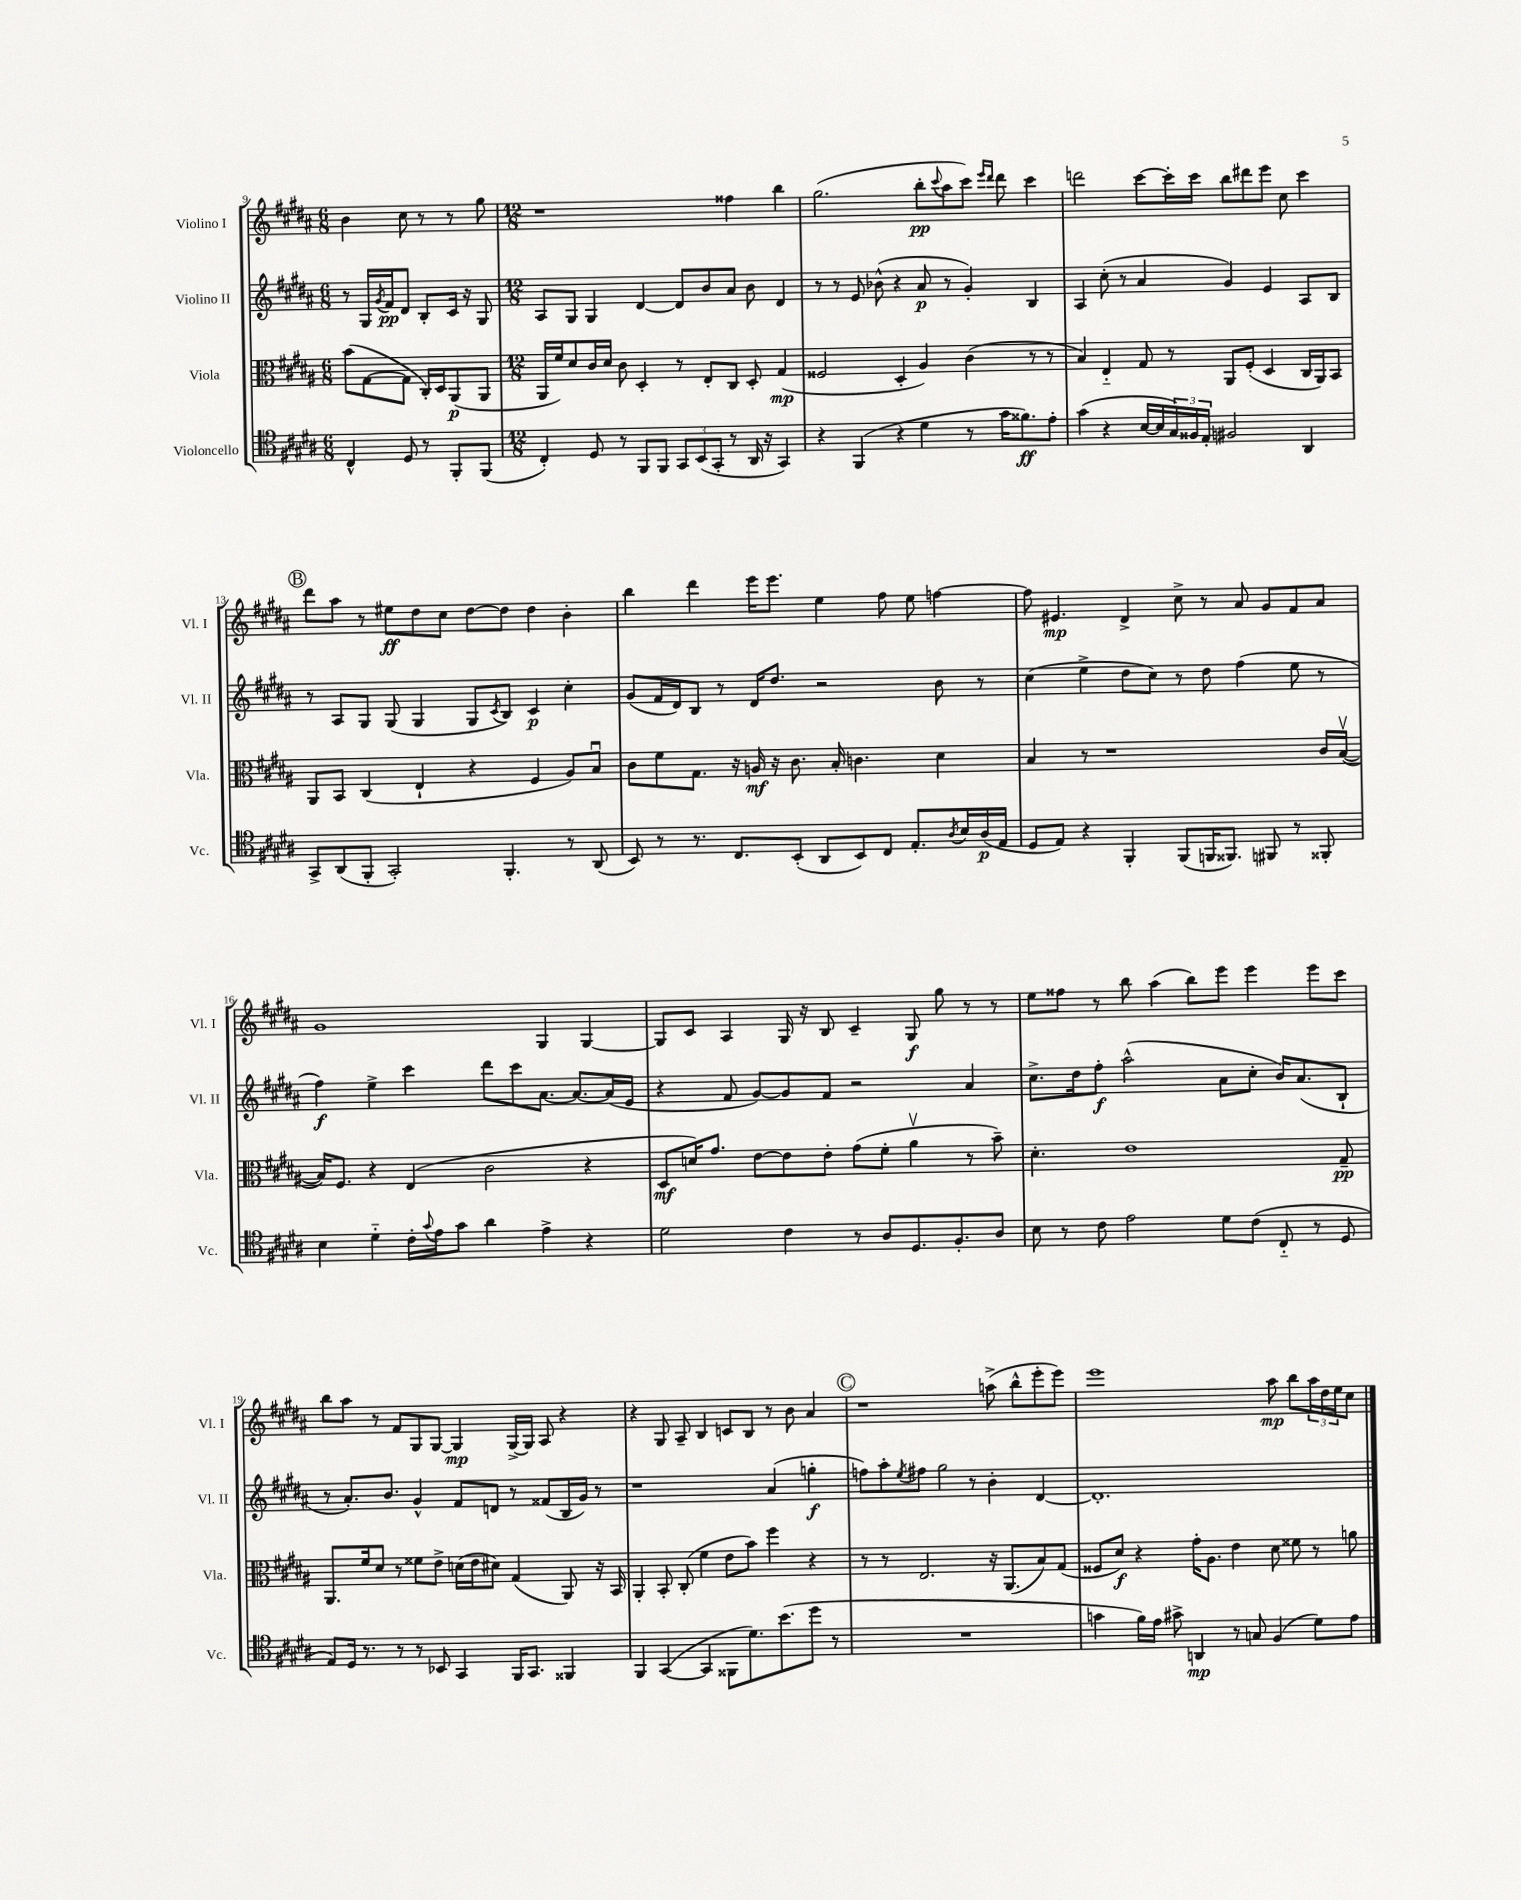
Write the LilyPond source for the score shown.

<<
\new StaffGroup <<
\new Staff = "s0" \with { instrumentName = "Violino I" shortInstrumentName = "Vl. I" } {
    \clef treble \key b \major \numericTimeSignature \time 6/8
    b'4 cis''8 r8 r8 gis''8 |
    \numericTimeSignature \time 12/8 r1 fisis''4 b''4 |
    gis''2.( b''8-.\pp \appoggiatura { cis'''8 } ais''8 cis'''8) \grace { e'''16 dis'''16 } dis'''8 cis'''4 |
    d'''2 cis'''8~ cis'''16-. cis'''16 b''8 dis'''8 e'''8 cis''8 cis'''4 |
    \mark \markup { \circle "B" } dis'''8 ais''8 r8 eis''8\ff dis''8 cis''8 dis''8~ dis''8 dis''4 b'4-. |
    b''4 dis'''4 e'''16 e'''8. e''4 fis''8 e''8 f''4~ |
    f''8 eis'4.\mp dis'4-> cis''8-> r8 ais'8 gis'8 fis'8 ais'8 |
    gis'1 gis4 gis4~ |
    gis8 cis'8 ais4 gis16 r16 b8 cis'4-- gis8\f gis''8 r8 r8 |
    e''8 fisis''8 r8 b''8 ais''4( b''8) e'''8 e'''4 e'''8 cis'''8 |
    b''8 ais''8 r8 fis'8 gis8 gis8~ gis4\mp gis16~-> gis16 ais8 r4 |
    r4 gis8 ais8-- b4 c'8 b8 r8 b'8 ais'4 |
    \mark \markup { \circle "C" } r1 a''8->( b''8-^ e'''8-. e'''8) |
    e'''1 ais''8\mp b''8 \tuplet 3/2 { ais''16 dis''16 e''16 } cis''8 \bar "|." |
}
\new Staff = "s1" \with { instrumentName = "Violino II" shortInstrumentName = "Vl. II" } {
    \clef treble \key b \major \numericTimeSignature \time 6/8
    r8 gis16 \acciaccatura { gis'8 } fis'16\pp dis'8 b8-. cis'16 r16 gis8 |
    \numericTimeSignature \time 12/8 ais8 gis8 gis4 dis'4~ dis'8 b'8 ais'8 b'8 dis'4 |
    r8 r8 e'8 bes'8-^( r4 ais'8\p r8 gis'4-.) b4 |
    ais4 cis''8-.( r8 ais'4 gis'4) e'4 ais8 b8 |
    \mark \markup { \circle "B" } r8 ais8 gis8 gis8( gis4 gis8 \acciaccatura { cis'8 } b8) cis'4\p cis''4-. |
    gis'8( fis'16 dis'16) b8 r8 dis'16 dis''8. r2 b'8 r8 |
    cis''4( e''4-> dis''8 cis''8) r8 dis''8 fis''4( e''8 r8 |
    fis''4\f) e''4-> cis'''4 dis'''8 cis'''8 ais'8.~ ais'8.~ ais'16( e'16 |
    r4 fis'8 gis'8~) gis'8 fis'8 r2 ais'4 |
    cis''8.-> dis''16 fis''8-.\f ais''2-^( ais'8 cis''8-. b'16) ais'8.( b8-! |
    r8 ais'8.-.) b'8. gis'4-^ fis'8 d'8 r8 fisis'8( b16 gis'16) r8 |
    r1 ais'4( g''4-.\f |
    \mark \markup { \circle "C" } f''8) ais''8-. \acciaccatura { e''8 } fis''8 gis''2 r8 b'4-. dis'4~ |
    dis'1.-. \bar "|." |
}
\new Staff = "s2" \with { instrumentName = "Viola" shortInstrumentName = "Vla." } {
    \clef alto \key b \major \numericTimeSignature \time 6/8
    b'8( gis8~ gis8 cis16-.) dis16 ais,8\p( ais,8 |
    \numericTimeSignature \time 12/8 ais,16 fis'16) dis'8 cis'16 dis'16 cis'8 dis4-. r8 e8-. cis8 dis8-. gis4\mp( |
    fisis2 dis4-. ais4) cis'4( r8 r8 |
    b4) e4-_ gis8 r8 ais,8 fis8-.( dis4 cis16 ais,16) b,8 |
    \mark \markup { \circle "B" } ais,8 b,8 cis4( e4-! r4 fis4 ais8) b8\downbow |
    cis'8 fis'8 gis8. r16 a16\mf r16 cis'8. b16-. c'4. dis'4 |
    b4 r8 r1 cis'16 b16~\upbow( |
    b16) fis8. r4 e4( cis'2 r4 |
    dis8\mf d'16) gis'8. e'8~ e'8 e'8-. gis'8( fis'8-. ais'4\upbow r8 b'8--) |
    dis'4.-. e'1 gis8--\pp |
    ais,8. fis'16 dis'8 r8 fisis'8 e'8-> d'16( e'16 dis'8) gis4( ais,8) r16 b,16 |
    ais,4-. b,8-. cis8-.( fis'4 e'8 b'8) fis''4 r4 |
    \mark \markup { \circle "C" } r8 r8 e2. r16 ais,8.( b8) gis8( |
    fisis8 dis'8\f) r4 gis'16-. ais8. e'4 dis'8 fisis'8 r8 a'8 \bar "|." |
}
\new Staff = "s3" \with { instrumentName = "Violoncello" shortInstrumentName = "Vc." } {
    \clef tenor \key b \major \numericTimeSignature \time 6/8
    cis4-^ dis8 r8 fis,8-. fis,8( |
    \numericTimeSignature \time 12/8 cis4-.) dis8 r8 fis,8 fis,8 \tuplet 3/2 { gis,8 b,8( gis,8-. } r8 ais,16 r16 gis,4) |
    r4 fis,4( r4 dis'4 r8 gis'16 fisis'8.\ff) e'8-. |
    gis'4( r4 b16~ b16 \tuplet 3/2 { gis16) fisis16 e16-. } fis2 ais,4 |
    \mark \markup { \circle "B" } gis,8-> ais,8( fis,8-. gis,2-.) fis,4.-. r8 ais,8( |
    b,8) r8 r8. cis8. b,8-.( ais,8 b,8) cis8 e8.-. \acciaccatura { ais8 } b16 ais16\p( e16 |
    dis8 e8) r4 fis,4-. fis,8( f,16 fisis,8.) fis,8 r8 fisis,8-. |
    b4 dis'4-_ cis'16-. \appoggiatura { gis'8 } e'16 gis'8 ais'4 e'4-> r4 |
    dis'2 cis'4 r8 ais8 dis8. fis8.-. ais8 |
    b8 r8 cis'8 e'2 dis'8 cis'8( cis8-_ r8 dis8 |
    e8) dis16 r8. r8 r8 bes,8 gis,4 fis,16 gis,8. fisis,4 |
    fis,4 gis,4~( gis,4 fisis,8 dis'8.) b'8.( dis''8 r8 |
    \mark \markup { \circle "C" } R1. |
    g'4 fis'16) e'16 gis'8-> a,4\mp r8 g8 fis4( dis'8) e'8 \bar "|." |
}
>>
>>
\layout { \context { \Score currentBarNumber = #9 } }
